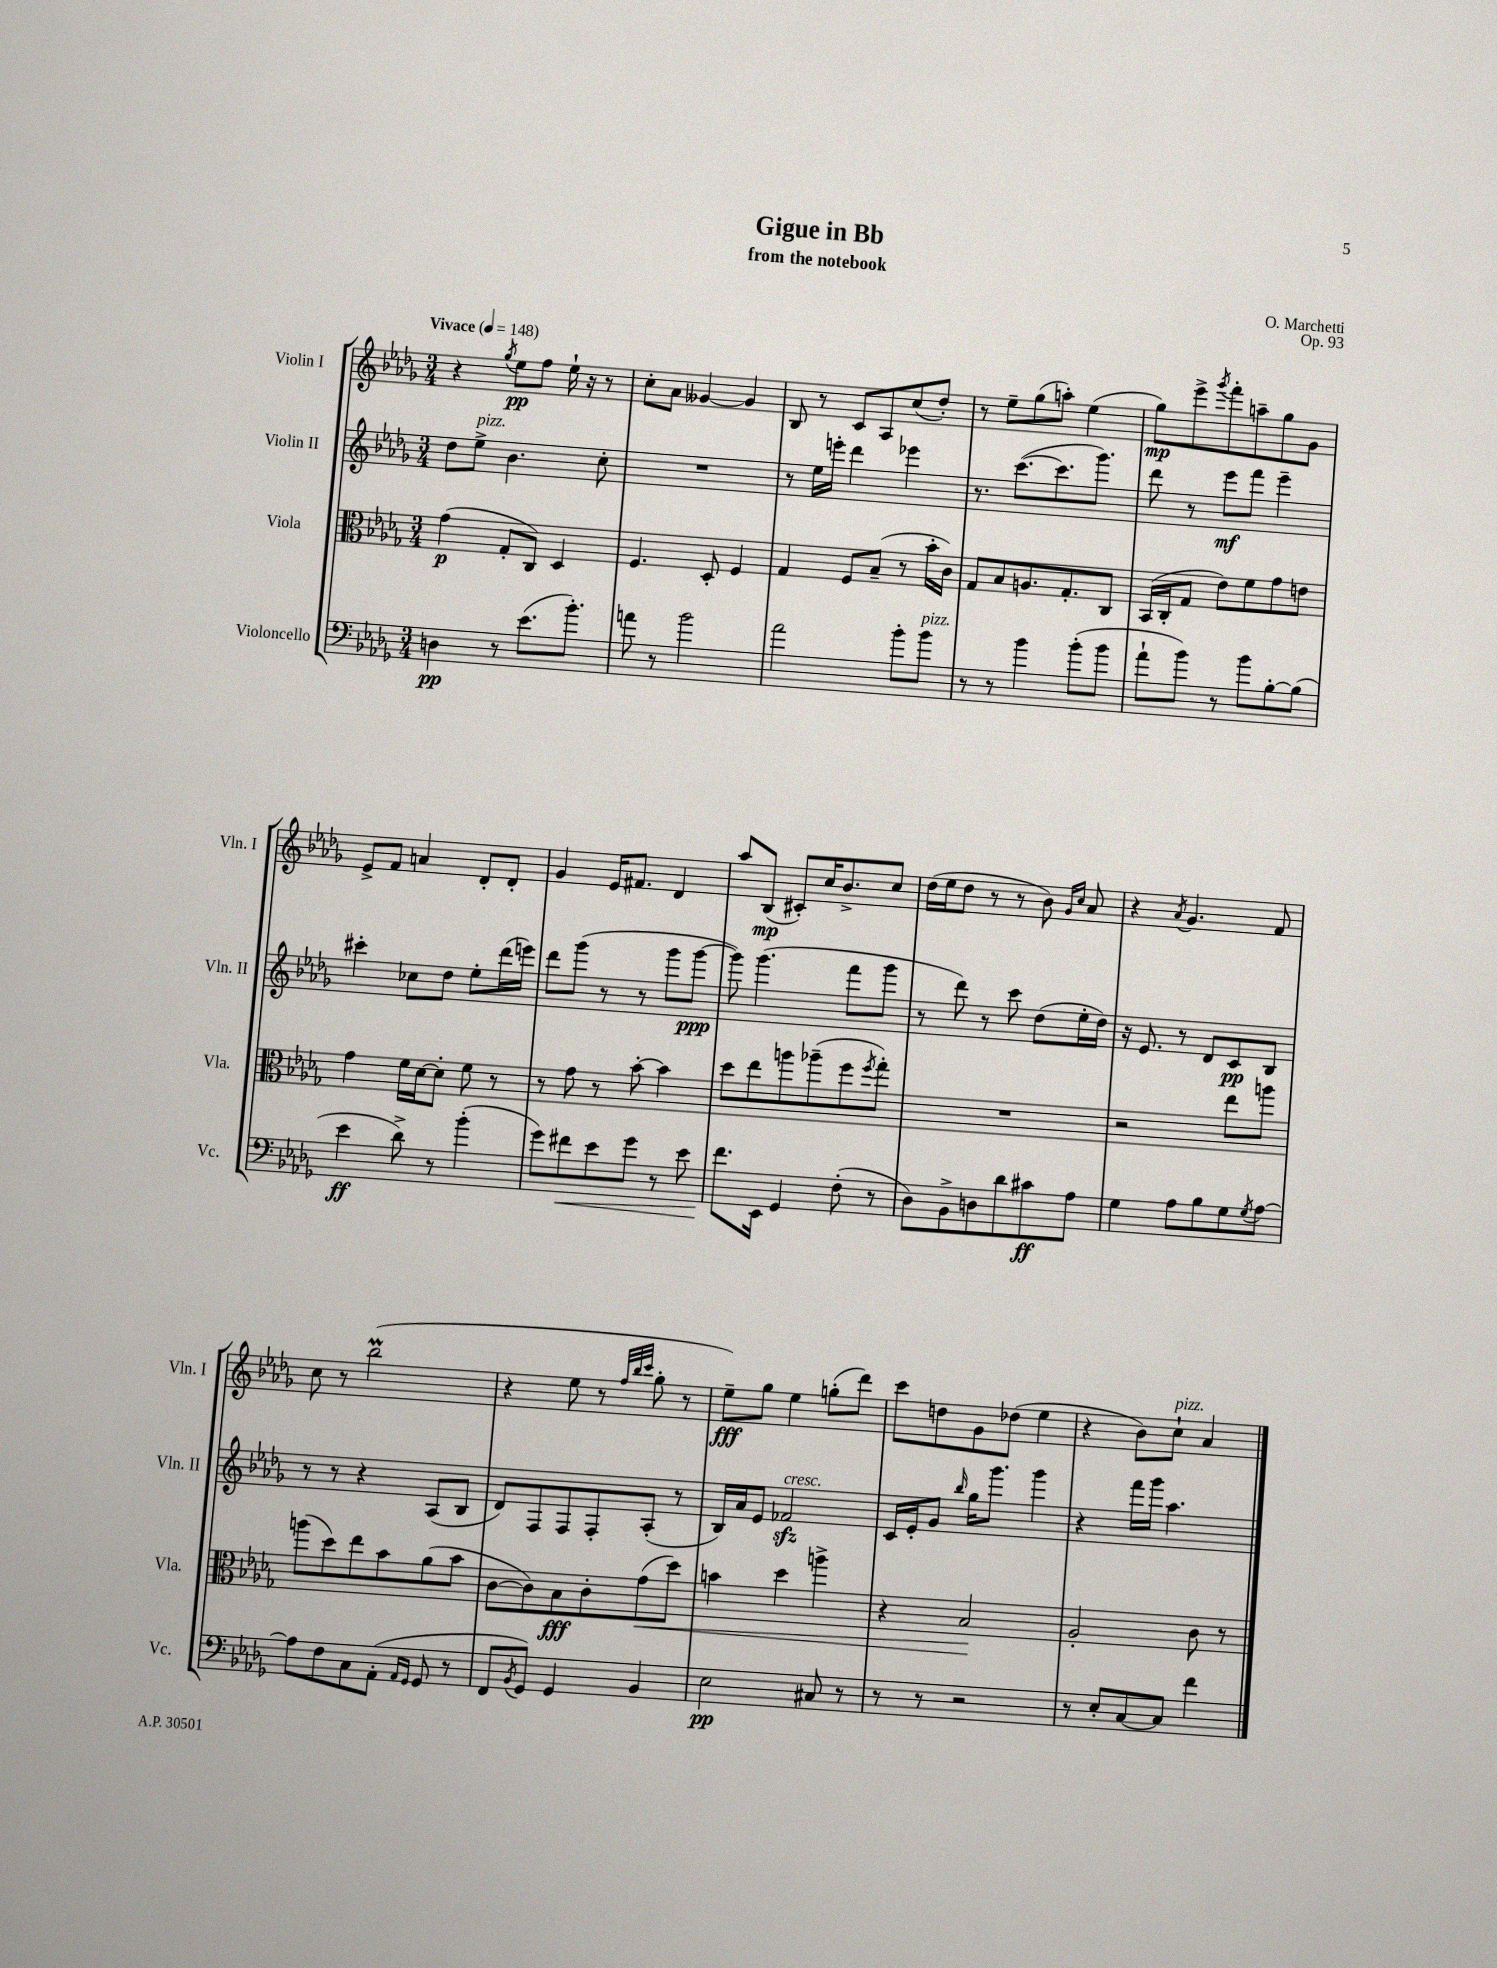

**kern	**dynam	**kern	**dynam	**kern	**dynam	**kern	**dynam
*part4	*part4	*part3	*part3	*part2	*part2	*part1	*part1
*staff4	*staff4	*staff3	*staff3	*staff2	*staff2	*staff1	*staff1
*I"Violoncello	*	*I"Viola	*	*I"Violin II	*	*I"Violin I	*
*I'Vc.	*	*I'Vla.	*	*I'Vln. II	*	*I'Vln. I	*
*clefF4	*	*clefC3	*	*clefG2	*	*clefG2	*
*k[b-e-a-d-g-]	*	*k[b-e-a-d-g-]	*	*k[b-e-a-d-g-]	*	*k[b-e-a-d-g-]	*
*M3/4	*	*M3/4	*	*M3/4	*	*M3/4	*
*MM148	*	*MM148	*	*MM148	*	*MM148	*
=1	=1	=1	=1	=1	=1	=1	=1
!	!	!	!	!	!	!LO:TX:a:B:t=Vivace	!
4Dn\	pp	(4g-\	p	8dd-\L	.	4r	.
!	!	!	!	!LO:TX:a:i:t=pizz.	!	!	!
.	.	.	.	8ee-^\J	.	.	.
.	.	.	.	.	.	8qgg-/	.
8r	.	8G-'/L	.	4.b-\	.	8ee-\L	pp
(8.e-\L	.	8C/J)	.	.	.	8ff\J	.
.	.	4D-/	.	.	.	16ee-`\	.
8.b-'\J)	.	.	.	.	.	16r	.
.	.	.	.	8cc'\	.	8r	.
=2	=2	=2	=2	=2	=2	=2	=2
8an\	.	4.F/	.	2.r	.	8cc'\L	.
8r	.	.	.	.	.	8a-\J	.
2b-\	.	.	.	.	.	[4g--X/	.
.	.	8D-'/	.	.	.	.	.
.	.	4F/	.	.	.	4g--/]	.
=3	=3	=3	=3	=3	=3	=3	=3
2a-\	.	4G-/	.	8r	.	8B-/	.
.	.	.	.	16ee-\LL	.	8r	.
.	.	.	.	16eeen'\JJ	.	.	.
.	.	8F/L	.	4ddd-\	.	8c/L	.
.	.	(8B-~/J	.	.	.	8A-/	.
8b-'\L	.	8r	.	4eee-X\	.	(8cc/	.
!LO:TX:a:i:t=pizz.	!	!	!	!	!	!	!
8b-\J	.	16b-'\LL	.	.	.	8dd-'/J)	.
.	.	16c\JJ)	.	.	.	.	.
=4	=4	=4	=4	=4	=4	=4	=4
8r	.	8G-/L	.	8.r	.	8r	.
8r	.	8B-/	.	.	.	8ee-~\L	.
.	.	.	.	([8.ccc\L	.	.	.
4b-\	.	8.An/	.	.	.	(8gg-\	.
.	.	.	.	8.ccc\]	.	8aan'\J)	.
.	.	8.G-'/	.	.	.	.	.
(8b-'\L	.	.	.	.	.	(4ee-\	.
.	.	.	.	8.ggg-\J)	.	.	.
8b-\J	.	8C/J	.	.	.	.	.
=5	=5	=5	=5	=5	=5	=5	=5
8a-`\L	.	(16BB-/LL	.	8ddd-\	.	8gg-\L)	mp
.	.	16C'/J	.	.	.	.	.
8b-\J)	.	8G-/J	.	8r	.	8eee-^\	.
.	.	.	.	.	.	8qggg-/	.
8r	.	8e-\L)	.	8eee-\L	mf	8fff'\	.
8b-\L	.	8f\	.	8fff\J	.	8aan~\	.
[8B-'\	.	8g-\	.	4eee-~\	.	8gg-\	.
(8B-\J]	.	8en\J	.	.	.	8g-\J	.
!!LO:LB:g=z
=6	=6	=6	=6	=6	=6	=6	=6
4e-\	ff	4g-\	.	4ccc#X'\	.	8e-^/L	.
.	.	.	.	.	.	8f/J	.
8d-^\)	.	16f\LL	.	8cc-X\L	.	4an/	.
.	.	[16d-\J	.	.	.	.	.
8r	.	8d-'\J]	.	8dd-\J	.	.	.
(4b-'\	.	8f\	.	8ee-'\L	.	8d-'/L	.
.	.	8r	.	(16ddd-\L	.	8d-'/J	.
.	.	.	.	16eeen\JJ)	.	.	.
=7	=7	=7	=7	=7	=7	=7	=7
8g-\L)	.	8r	.	8ddd-\L	.	4g-/	.
!	!LO:HP:b	!	!	!	!	!	!
8f#X\	<	8g-\	.	(8ggg-\J	.	.	.
8e-\	.	8r	.	8r	.	16e-/KL	.
.	.	.	.	.	.	8.f#X/J	.
8g-\J	.	[8b-'\	.	8r	.	.	.
8r	.	4b-\]	.	8ggg-\L	.	4d-/	.
8e-\	.	.	.	[8ggg-\J	ppp	.	.
=8	=8	=8	=8	=8	=8	=8	=8
8.f\L	.	8dd-\L	.	8ggg-\])	.	8aa-/L	.
.	.	8ee-\	.	(4.ggg-\	.	(8B-/J	mp
16EE-\Jk	[	.	.	.	.	.	.
4GG-/	.	8aan\	.	.	.	8c#X'/L)	.
.	.	(8aa-X~\	.	.	.	16cc/K	.
.	.	.	.	.	.	8.b-^/	.
(8F'\	.	8ff\	.	8fff\L	.	.	.
.	.	8qff/	.	.	.	.	.
8r	.	8gg-'\J)	.	8ggg-\J	.	8cc/J	.
=9	=9	=9	=9	=9	=9	=9	=9
8D-\L)	.	2.r	.	8r	.	(16dd-\LL	.
.	.	.	.	.	.	16ee-\J	.
8BB-^\	.	.	.	8ddd-\)	.	8dd-\J	.
8Dn\	.	.	.	8r	.	8r	.
8d-\	.	.	.	8ccc\	.	8r	.
8c#X\	ff	.	.	(8dd-\L	.	8b-\)	.
.	.	.	.	.	.	16qqg-/LL	.
.	.	.	.	.	.	16qqcc/JJ	.
8A-\J	.	.	.	16ee-'\L	.	8a-/	.
.	.	.	.	16dd-\JJ)	.	.	.
=10	=10	=10	=10	=10	=10	=10	=10
4G-\	.	2r	.	16r	.	4r	.
.	.	.	.	8.e-/	.	.	.
.	.	.	.	.	.	8qa-/	.
8A-\L	.	.	.	8r	.	4.g-/	.
8B-\	.	.	.	8d-/L	.	.	.
8G-\	.	8ee-\L	.	8c/	pp	.	.
8qG-/	.	.	.	.	.	.	.
[8A-\J	.	8aan\J	.	8B-/J	.	8f/	.
!!LO:LB:g=z
=11	=11	=11	=11	=11	=11	=11	=11
8A-\L]	.	(8aan\L	.	8r	.	8cc\	.
8F\	.	8dd-\)	.	8r	.	8r	.
8C\	.	8ee-\	.	4r	.	(2bb-M\	.
(8AA-'\J	.	8b-\	.	.	.	.	.
16qqAA-/LL	.	.	.	.	.	.	.
16qqGG-/JJ	.	.	.	.	.	.	.
8GG-/	.	(8a-\	.	(8A-/L	.	.	.
8r	.	8b-\J	.	8B-/J	.	.	.
=12	=12	=12	=12	=12	=12	=12	=12
8FF/L	.	[8c\L	.	8d-/L)	.	4r	.
8qBB-/	.	.	.	.	.	.	.
8GG-/J)	.	8c\])	.	8F/	.	.	.
4GG-/	.	8B-\	fff	8F/	.	8ee-\	.
.	.	8c'\	.	8F'/	.	8r	.
.	.	.	.	.	.	32qqff/LLL	.
.	.	.	.	.	.	32qqbb-/	.
.	.	.	.	.	.	32qqccc/JJJ	.
!	!	!	!LO:HP:b	!	!	!	!
4BB-/	.	(8g-\	<	(8A-'/J	.	8gg-'\	.
.	.	8dd-\J)	.	8r	.	8r	.
=13	=13	=13	=13	=13	=13	=13	=13
2E-\	pp	4bn\	.	16B-/LL)	.	8ee-~\L)	fff
.	.	.	.	16a-/J	.	.	.
.	.	.	.	8e-/J	.	8gg-\J	.
!	!	!	!	!LO:TX:a:i:t=cresc.	!	!	!
.	.	4dd-\	.	2f-Xzz/	.	4ee-\	.
8C#X/	.	4aan^\	.	.	.	(8ggn'\L	.
8r	.	.	.	.	.	8ddd-\J)	.
=14	=14	=14	=14	=14	=14	=14	=14
8r	.	4r	.	16c/LL	.	8ccc\L	.
.	.	.	.	16e-'/J	.	.	.
8r	.	.	.	8g-/J	.	8ddn\	.
.	.	.	.	16qqbb-/	.	.	.
2r	.	2B-/	.	16gg-\KL	.	8g-\	.
.	.	.	.	8.ggg-\J	.	.	.
.	.	.	.	.	.	(8dd-X\J	.
.	.	.	.	4ggg-\	.	4ee-\	.
.	.	.	[	.	.	.	.
=15	=15	=15	=15	=15	=15	=15	=15
8r	.	2A-'/	.	4r	.	4r	.
8E-'/L	.	.	.	.	.	.	.
[8C/	.	.	.	16fff\LL	.	8b-\L)	.
.	.	.	.	16ggg-\JJ	.	.	.
!	!	!	!	!	!	!LO:TX:a:i:t=pizz.	!
8C/J]	.	.	.	4.aa-\	.	8cc`\J	.
4f\	.	8c\	.	.	.	4a-/	.
.	.	8r	.	.	.	.	.
==	==	==	==	==	==	==	==
*-	*-	*-	*-	*-	*-	*-	*-
